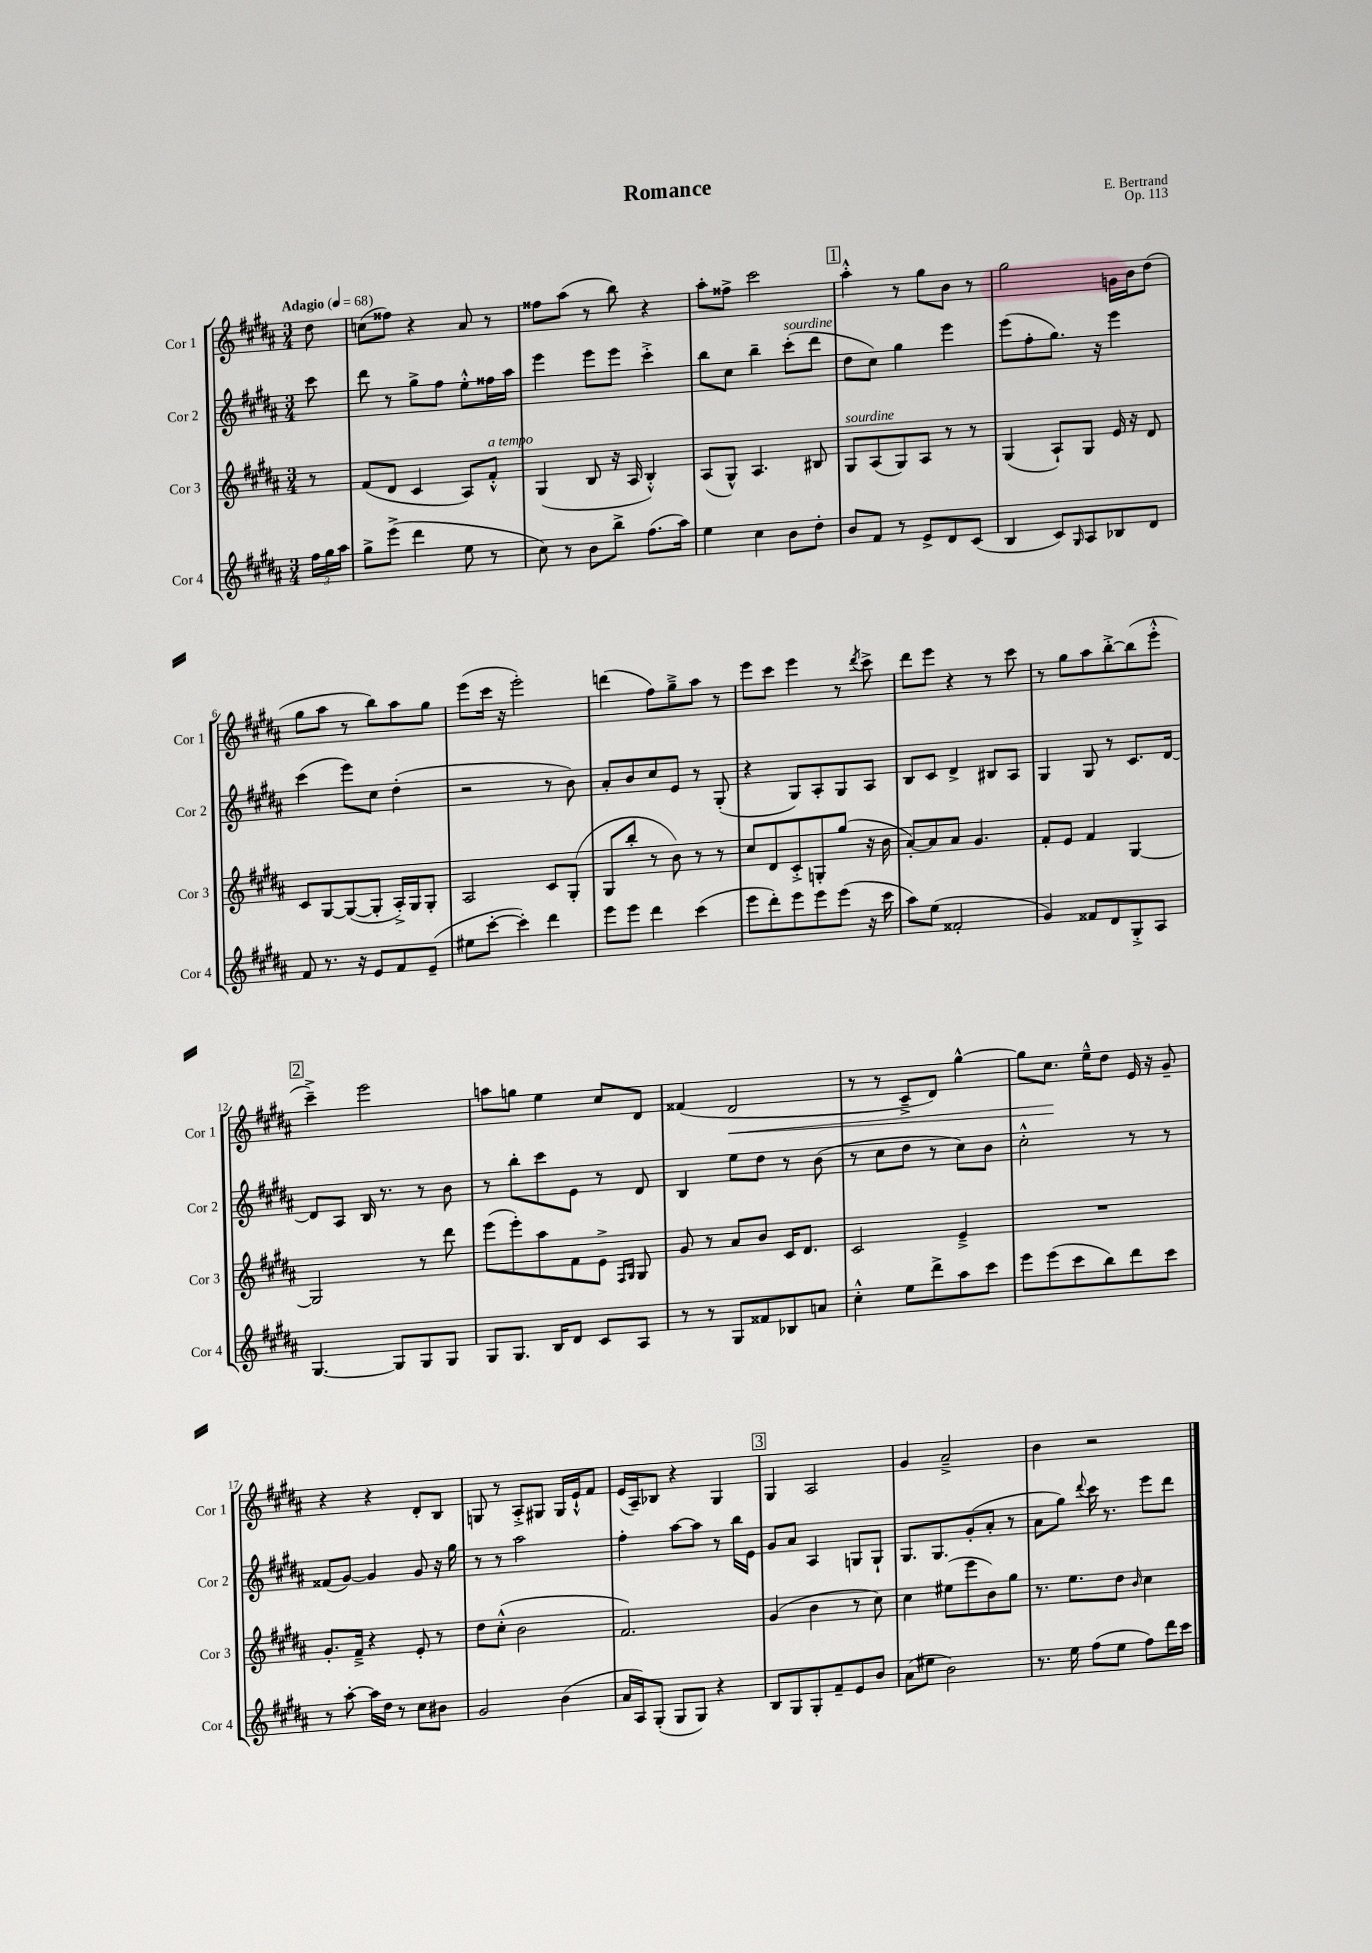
\header { title = "Romance" composer = "E. Bertrand" opus = "Op. 113" }
<<
\new StaffGroup <<
\new Staff = "s0" \with { instrumentName = "Cor 1" shortInstrumentName = "Cor 1" } {
    \clef treble \key b \major \numericTimeSignature \time 3/4 \partial 8 \tempo "Adagio" 4 = 68
    dis''8 |
    c''8( fisis''8) r4 ais'8 r8 |
    fisis''8 ais''8( r8 b''8) r4 |
    ais''8-. fisis''8-> cis'''2 |
    \mark \markup { \box "1" } ais''4-.-^ r8 gis''8 b'8 r8 |
    gis''2 g'16 b'16 dis''8( |
    gis''8 ais''8 r8 b''8) ais''8 gis''8 |
    e'''8( cis'''16 r16 e'''2-.) |
    d'''4( fis''8) gis''8---> ais''8 r8 |
    e'''8 cis'''8 e'''4 r8 \acciaccatura { dis'''8 } cis'''8-> |
    dis'''8 e'''8 r4 r8 cis'''8 |
    r8 gis''8 ais''8 b''8~-.-> b''8( e'''8-.-^ |
    \mark \markup { \box "2" } cis'''4--->) e'''2 |
    a''8 g''8 e''4 cis''8 dis'8 |
    fisis'4( dis'2\< |
    r8 r8 cis'8---> dis'8) gis''4~-^ |
    gis''8 cis''8.\! e''16---^ dis''8 e'16 r16 gis'8-- |
    r4 r4 dis'8-. b8 |
    g8 r8 ais8-.-> gis8 gis16 e'16-!-^ fis'8 |
    e'16( ais16--) bes8 r4 gis4 |
    \mark \markup { \box "3" } gis4 ais2 |
    gis'4 ais'2---> |
    b'4 r2 \bar "|." |
}
\new Staff = "s1" \with { instrumentName = "Cor 2" shortInstrumentName = "Cor 2" } {
    \clef treble \key b \major \numericTimeSignature \time 3/4 \partial 8
    cis'''8 |
    dis'''8 r8 gis''8-> fis''8 e''8-.-^ fisis''16 ais''16 |
    e'''4 e'''8 e'''8 cis'''4-.-> |
    b''8 cis''8 b''4-- cis'''8-.^\markup { \italic "sourdine" }( dis'''8 |
    \mark \markup { \box "1" } dis''8 cis''8) gis''4 e'''4 |
    e'''8( fis''8-. gis''8.) r16 e'''4 |
    cis'''4( e'''8) cis''8 dis''4-.( |
    r2 r8 b'8) |
    ais'8-. b'8 cis''8 e'8 r8 gis8-.( |
    r4 gis8) ais8-. gis8 ais8 |
    b8 cis'8 dis'4-> bis8 ais8 |
    gis4 gis8 r8 cis'8. dis'16~ |
    \mark \markup { \box "2" } dis'8 ais8 b16 r8. r8 b'8 |
    r8 b''8-. cis'''8 e'8 r8 dis'8 |
    b4 e''8 dis''8 r8 b'8( |
    r8 cis''8 dis''8 r8 cis''8) b'8 |
    cis''2-.-^ r8 r8 |
    fisis'8( gis'8~) gis'4 gis'8 r16 gis''16 |
    r8 r8 ais''2 |
    fis''4-. ais''8~ ais''8 r8 b''16 e'16 |
    \mark \markup { \box "3" } gis'8 ais'8 ais4 g8 g8-! |
    gis8. gis8. gis'8-.( ais'8-. r8 |
    ais'8 gis''8) \appoggiatura { dis'''8 } cis'''16 r8. e'''8 dis'''8 \bar "|." |
}
\new Staff = "s2" \with { instrumentName = "Cor 3" shortInstrumentName = "Cor 3" } {
    \clef treble \key b \major \numericTimeSignature \time 3/4 \partial 8
    r8 |
    fis'8( dis'8 cis'4 ais8) fis'8-.-^^\markup { \italic "a tempo" } |
    gis4( b8 r16 ais16 b4-.-^) |
    ais8( gis8-^) ais4. bis8 |
    \mark \markup { \box "1" } gis8^\markup { \italic "sourdine" } ais8( gis8) ais8 r8 r8 |
    gis4( ais8-!) gis8 e'16 r16 dis'8 |
    cis'8 gis8~ gis8~( gis8-. ais16-.->) gis16 gis8-. |
    ais2 cis'8 gis8-.( |
    gis8 b''8-. r8 b'8) r8 r8 |
    cis''8 dis'8 cis'8-.-> g8-. gis''8( r16 b'16 |
    ais'8~-.) ais'8 ais'8 gis'4. |
    fis'8-. e'8 fis'4 gis4~ |
    \mark \markup { \box "2" } gis2 r8 dis'''8 |
    e'''8( e'''8-.) ais''8 fis'8 e'8-> \grace { fis16 gis16 } gis8 |
    gis'8 r8 ais'8 b'8 cis'16 dis'8. |
    cis'2 e'4---> |
    R2. |
    gis'8.-. fis'16---> r4 e'8-. r8 |
    dis''8 cis''8-.-^( b'2 |
    fis'2.) |
    \mark \markup { \box "3" } gis'4( b'4 r8 cis''8) |
    cis''4 eis''8( e'''8 b'8) gis''8 |
    r8. e''8. dis''8 \grace { b'16 } cis''4 \bar "|." |
}
\new Staff = "s3" \with { instrumentName = "Cor 4" shortInstrumentName = "Cor 4" } {
    \clef treble \key b \major \numericTimeSignature \time 3/4 \partial 8
    \tuplet 3/2 { fis''16 gis''16 ais''16 } |
    gis''8-> e'''8->( dis'''4 e''8 r8 |
    cis''8) r8 b'8 b''8-> fis''8.( ais''16) |
    e''4 cis''4 b'8 dis''8-. |
    \mark \markup { \box "1" } b'8 fis'8 r8 e'8-> dis'8 cis'8( |
    b4 cis'8) \grace { gis16 } ais8 bes8 dis'8 |
    fis'8 r8. r16 e'8 fis'8 e'8--( |
    eis''8 cis'''8~-. cis'''4-.) dis'''4 |
    e'''8 e'''8 dis'''4 cis'''4( |
    e'''8 dis'''8-.) e'''8 e'''8 e'''8( r16 cis'''16 |
    ais''8) e''8( fisis'2-. |
    gis'4) fisis'8 dis'8 gis8-.-> ais8 |
    \mark \markup { \box "2" } gis4.~ gis8 gis8 gis8 |
    gis8 gis8. b16 dis'8 cis'8 ais8 |
    r8 r8 gis8 fisis'8 bes8 a'8 |
    cis''4-.-^ e''8 dis'''8-> ais''8 cis'''8 |
    e'''8 e'''8( cis'''8 b''8) dis'''8 cis'''8 |
    r8 ais''8~-. ais''16 dis''16 r8 cis''8 bis'8 |
    gis'2 b'4( |
    ais'16 ais16) gis8-.( gis8 gis8) r4 |
    \mark \markup { \box "3" } b8 gis8 gis8-. fis'8-- e'8 b'8 |
    ais'8( eis''8 b'2) |
    r8. e''16 fis''8( e''8 fis''8) dis'''16 cis'''16 \bar "|." |
}
>>
>>
